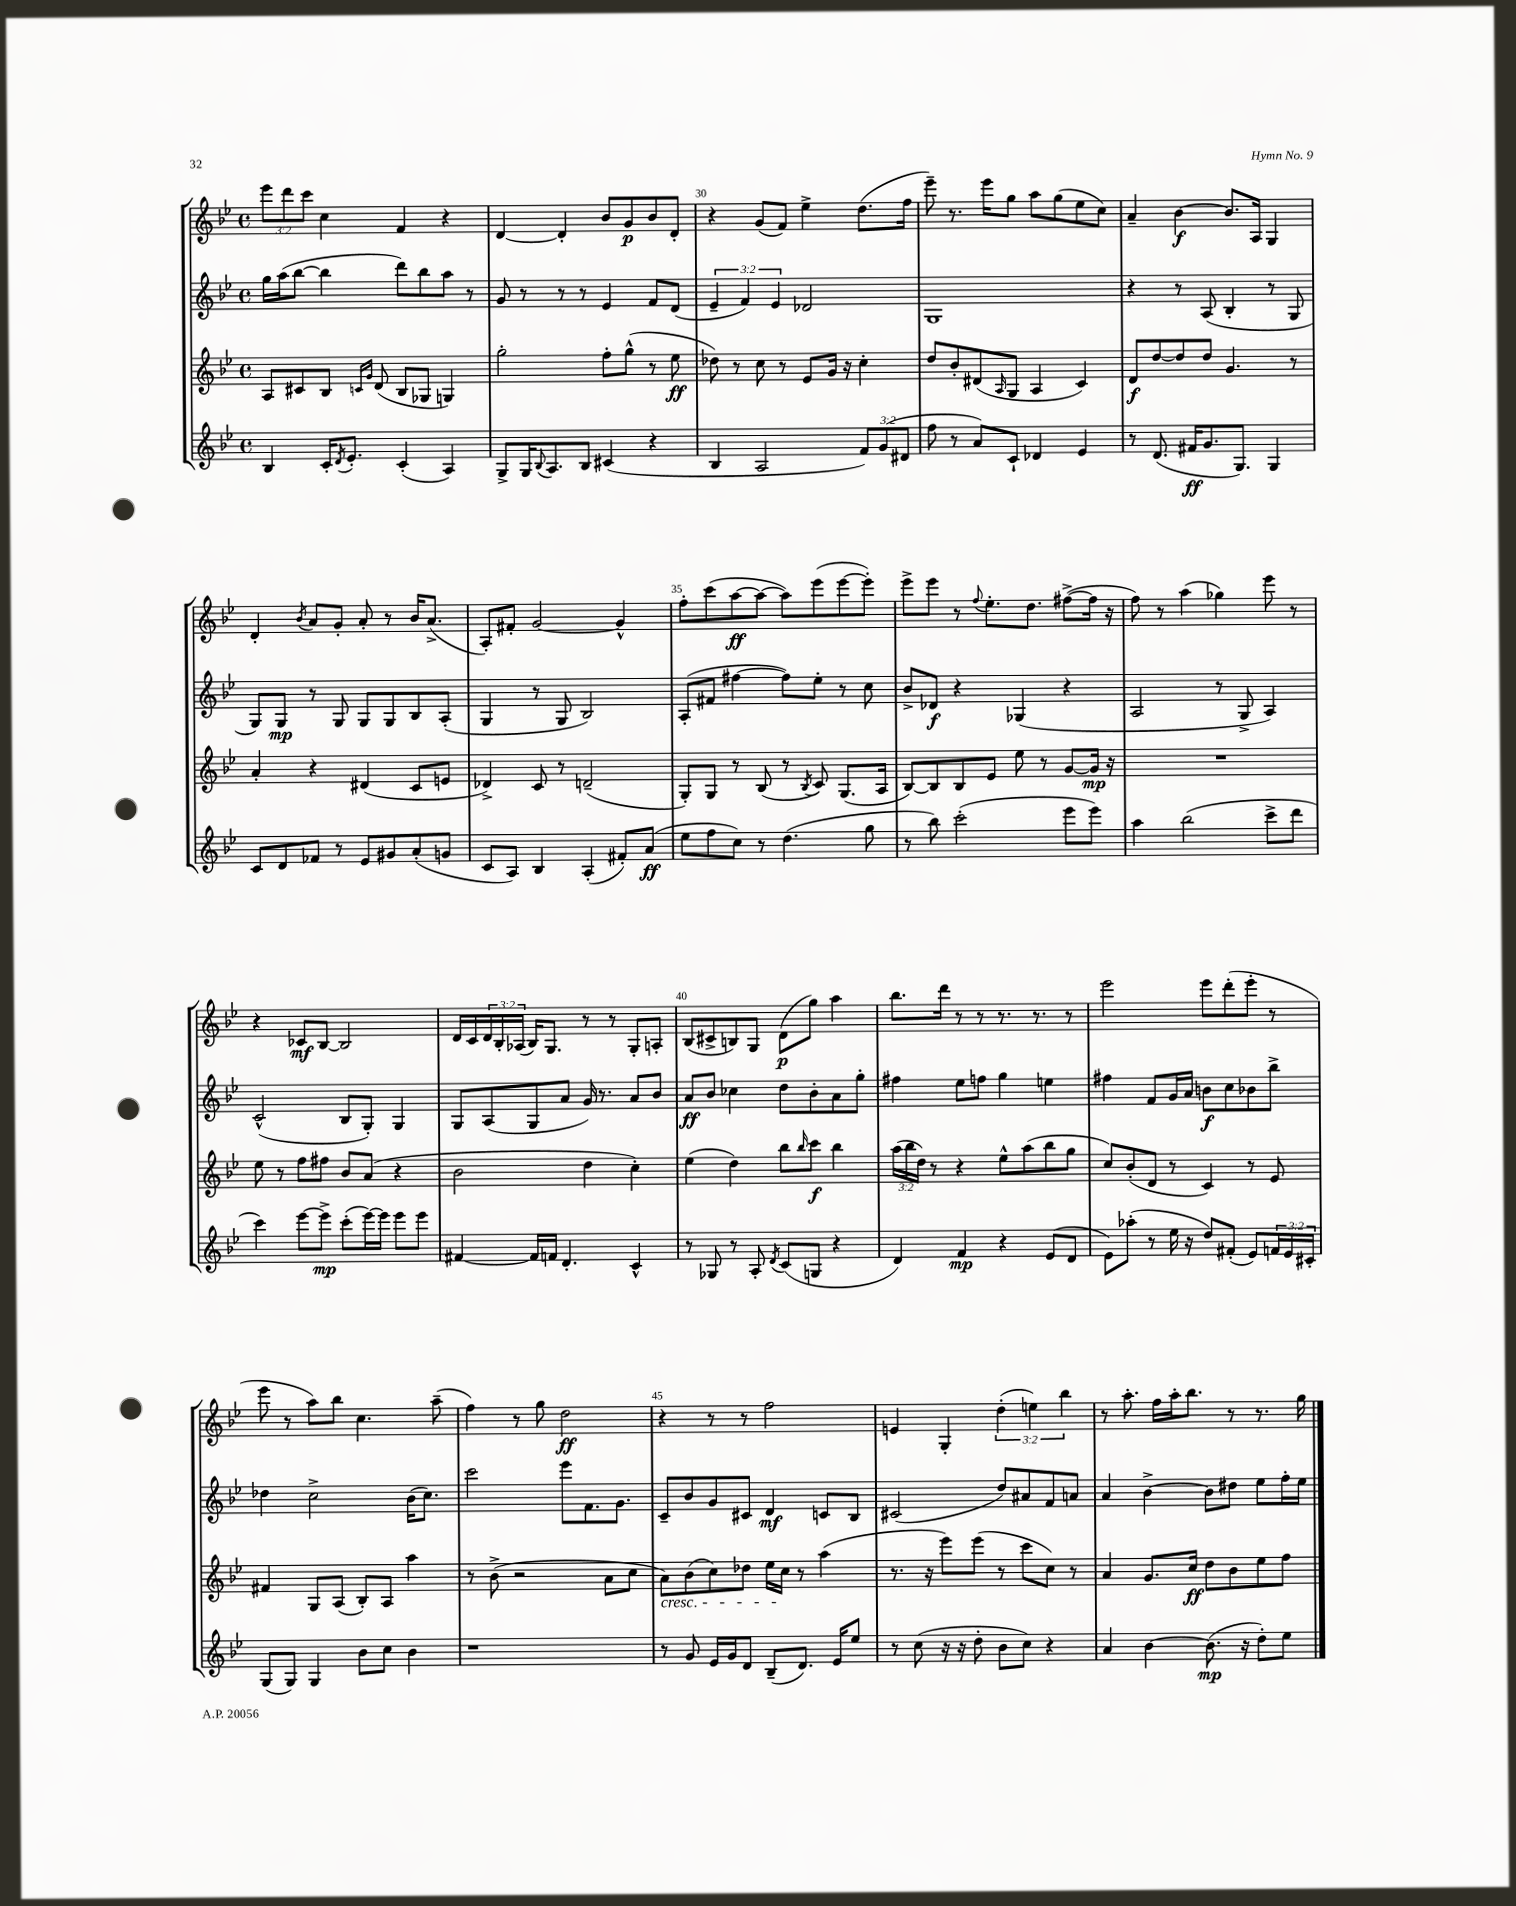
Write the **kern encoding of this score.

**kern	**dynam	**kern	**dynam	**kern	**dynam	**kern	**dynam
*part4	*part4	*part3	*part3	*part2	*part2	*part1	*part1
*staff4	*staff4	*staff3	*staff3	*staff2	*staff2	*staff1	*staff1
*clefG2	*	*clefG2	*	*clefG2	*	*clefG2	*
*k[b-e-]	*	*k[b-e-]	*	*k[b-e-]	*	*k[b-e-]	*
*M4/4	*	*M4/4	*	*M4/4	*	*M4/4	*
*met(c)	*	*met(c)	*	*met(c)	*	*met(c)	*
=28	=28	=28	=28	=28	=28	=28	=28
4B-/	.	8A/L	.	16gg\LL	.	12eee-\L	.
.	.	.	.	(16aa\J	.	.	.
.	.	.	.	.	.	12ddd\	.
.	.	8c#X/	.	[8bb-\J	.	.	.
.	.	.	.	.	.	12ccc\J	.
16c'/KL	.	8B-/J	.	4bb-\]	.	4cc\	.
8qd/	.	.	.	.	.	.	.
8.e-'/J	.	.	.	.	.	.	.
.	.	16qqcn/LL	.	.	.	.	.
.	.	16qqg/JJ	.	.	.	.	.
.	.	(8d/	.	.	.	.	.
(4c'/	.	8B-/L	.	8ddd\L)	.	4f/	.
.	.	8G-X/J	.	8bb-\	.	.	.
4A/)	.	4Gn/)	.	8aa\J	.	4r	.
.	.	.	.	8r	.	.	.
=29	=29	=29	=29	=29	=29	=29	=29
8G^/L	.	2gg'\	.	8g/	.	[4d/	.
16G/K	.	.	.	8r	.	.	.
8qqB-/	.	.	.	.	.	.	.
8.A/	.	.	.	.	.	.	.
.	.	.	.	8r	.	4d'/]	.
8B-/J	.	.	.	8r	.	.	.
(4c#X/	.	8ff'\L	.	4e-/	.	8b-/L	.
.	.	(8gg^^\J	.	.	.	8g/	p
4r	.	8r	.	8f/L	.	8b-/	.
.	.	8ee-\	ff	(8d/J	.	8d'/J	.
=30	=30	=30	=30	=30	=30	=30	=30
4B-/	.	8dd-X\)	.	6e-~/	.	4r	.
.	.	8r	.	.	.	.	.
.	.	.	.	6f/)	.	.	.
2A/	.	8cc\	.	.	.	(8g/L	.
.	.	.	.	6e-/	.	.	.
.	.	8r	.	.	.	8f/J)	.
.	.	8e-/L	.	2d-X/	.	4ee-^\	.
.	.	16g/Jk	.	.	.	.	.
.	.	16r	.	.	.	.	.
12f/L)	.	4cc'\	.	.	.	(8.dd\L	.
(12g/	.	.	.	.	.	.	.
12d#X/J	.	.	.	.	.	.	.
.	.	.	.	.	.	16ff\Jk	.
=31	=31	=31	=31	=31	=31	=31	=31
8ff\	.	8dd/L	.	1G	.	8eee-~\)	.
8r	.	8b-'/	.	.	.	8.r	.
8a/L)	.	(8d#X/	.	.	.	.	.
.	.	.	.	.	.	16eee-\KL	.
.	.	16qqA/	.	.	.	.	.
8c`/J	.	8G/J	.	.	.	8gg\J	.
4d-X/	.	4A/	.	.	.	8aa\L	.
.	.	.	.	.	.	(8gg\	.
4e-/	.	4c/)	.	.	.	8ee-\	.
.	.	.	.	.	.	8cc\J)	.
=32	=32	=32	=32	=32	=32	=32	=32
8r	.	8d/L	f	4r	.	4a~/	.
(8.d/	.	[8dd/	.	.	.	.	.
.	.	8dd/]	.	8r	.	[4b-\	f
16f#X/KL	ff	.	.	.	.	.	.
8.g/	.	8dd/J	.	(8A/	.	.	.
.	.	4.g/	.	4B-'/	.	8.b-/L]	.
8.G/J)	.	.	.	.	.	.	.
.	.	.	.	.	.	16A/Jk	.
4G/	.	.	.	8r	.	4G/	.
.	.	8r	.	8G/	.	.	.
!!LO:LB:g=z
=33	=33	=33	=33	=33	=33	=33	=33
8c/L	.	4a'/	.	8G/L)	.	4d'/	.
8d/	.	.	.	8G/J	mp	.	.
.	.	.	.	.	.	8qb-/	.
8f-X/J	.	4r	.	8r	.	8a/L	.
8r	.	.	.	8G/	.	8g'/J	.
8e-/L	.	(4d#X/	.	8G/L	.	8a'/	.
8g#X/	.	.	.	8G/	.	8r	.
(8a'/	.	8c/L	.	8B-/	.	16b-/KL	.
.	.	.	.	.	.	(8.a^/J	.
8gn/J	.	8en/J	.	(8A'/J	.	.	.
=34	=34	=34	=34	=34	=34	=34	=34
8c/L	.	4d-X^/)	.	4G/	.	8A'/L)	.
8A/J)	.	.	.	.	.	8f#X'/J	.
4B-/	.	8c/	.	8r	.	[2g/	.
.	.	8r	.	8G/	.	.	.
(4A'/	.	(2dn~/	.	2B-/)	.	.	.
8f#X'/L)	.	.	.	.	.	4g^^/]	.
(8a/J	ff	.	.	.	.	.	.
=35	=35	=35	=35	=35	=35	=35	=35
8ee-\L	.	8G'/L)	.	(8A'/L	.	8ff'\L	.
8ff\	.	8G/J	.	8f#X/J	.	(8ccc\	.
8cc\J)	.	8r	.	[4ff#X\	.	[8aa\	ff
8r	.	(8B-/	.	.	.	8aa\J_	.
(4.dd\	.	8r	.	8ff#\L])	.	8aa\L])	.
.	.	8qB-/	.	.	.	.	.
.	.	8c/)	.	8ee-'\J	.	(8eee-\	.
.	.	(8.G/L	.	8r	.	[8eee-\	.
8gg\	.	.	.	8cc\	.	8eee-'\J])	.
.	.	16A/Jk	.	.	.	.	.
=36	=36	=36	=36	=36	=36	=36	=36
8r	.	[8B-/L)	.	8b-^/L	.	8eee-^\L	.
8bb-\)	.	8B-/]	.	8d-X/J	f	8eee-\J	.
(2ccc'\	.	8B-/	.	4r	.	8r	.
.	.	.	.	.	.	8qqff/	.
.	.	8e-/J	.	.	.	8.ee-'\L	.
.	.	8ee-\	.	(4G-X/	.	.	.
.	.	.	.	.	.	8.dd\J	.
.	.	8r	.	.	.	.	.
8eee-\L	.	[8g/L	.	4r	.	([8ff#X^\L	.
8eee-\J)	.	16g/Jk]	mp	.	.	16ff#\Jk]	.
.	.	16r	.	.	.	16r	.
=37	=37	=37	=37	=37	=37	=37	=37
4aa\	.	1r	.	2A/	.	8ff\)	.
.	.	.	.	.	.	8r	.
(2bb-\	.	.	.	.	.	(4aa\	.
.	.	.	.	8r	.	4gg-X\)	.
.	.	.	.	8G^/	.	.	.
8ccc^\L	.	.	.	4A/)	.	8eee-\	.
8ddd\J	.	.	.	.	.	8r	.
!!LO:LB:g=z
=38	=38	=38	=38	=38	=38	=38	=38
4ccc\)	.	8ee-\	.	(2c^^/	.	4r	.
.	.	8r	.	.	.	.	.
[8eee-\L	.	8ff\L	.	.	.	8c-X/L	mf
8eee-^\J]	mp	8ff#X\J	.	.	.	[8B-/J	.
(8ccc'\L	.	8b-/L	.	8B-/L	.	2B-/]	.
[16eee-\L)	.	(8a/J	.	8G'/J)	.	.	.
16eee-\JJ]	.	.	.	.	.	.	.
8eee-\L	.	4r	.	4G/	.	.	.
8eee-\J	.	.	.	.	.	.	.
=39	=39	=39	=39	=39	=39	=39	=39
[4f#X/	.	2b-\	.	8G/L	.	16d/LL	.
.	.	.	.	.	.	16c/	.
.	.	.	.	(8A/	.	24d/	.
.	.	.	.	.	.	24B-'/	.
.	.	.	.	.	.	(24A-X/JJ	.
16f#/LL]	.	.	.	8G/	.	16B-/KL)	.
16fn/JJ	.	.	.	.	.	8.G/J	.
4.d'/	.	.	.	8a/J	.	.	.
.	.	4dd\	.	16g/)	.	8r	.
.	.	.	.	8.r	.	.	.
.	.	.	.	.	.	8r	.
4c^^/	.	4cc'\)	.	8a/L	.	8G'/L	.
.	.	.	.	8b-/J	.	8An'/J	.
=40	=40	=40	=40	=40	=40	=40	=40
8r	.	(4ee-\	.	8a/L	ff	(8B-/L	.
8G-X/	.	.	.	8b-/J	.	8c#X^/	.
8r	.	4dd\)	.	4cc-X\	.	8Bn/)	.
8A'/	.	.	.	.	.	8G/J	.
8qd/	.	.	.	.	.	.	.
(8c/L	.	8bb-\L	.	8dd\L	.	(8d\L	p
.	.	16qqbb-/	.	.	.	.	.
8Gn/J	.	8ccc\J	f	8b-'\	.	8gg\J)	.
4r	.	4bb-\	.	8a\	.	4aa\	.
.	.	.	.	8gg'\J	.	.	.
=41	=41	=41	=41	=41	=41	=41	=41
4d/)	.	(24aa\LL	.	4ff#X\	.	8.bb-\L	.
.	.	24bb-\	.	.	.	.	.
.	.	24dd\JJ)	.	.	.	.	.
.	.	8r	.	.	.	.	.
.	.	.	.	.	.	16ddd\Jk	.
4f/	mp	4r	.	8ee-\L	.	8r	.
.	.	.	.	8ffn\J	.	8r	.
4r	.	8ee-^^\L	.	4gg\	.	8.r	.
.	.	(8aa\	.	.	.	.	.
.	.	.	.	.	.	8.r	.
(8e-/L	.	8bb-\	.	4een\	.	.	.
8d/J	.	8gg\J	.	.	.	8r	.
=42	=42	=42	=42	=42	=42	=42	=42
8e-\L)	.	8cc/L)	.	4ff#X\	.	2eee-\	.
(8aa-X'\J	.	(8b-'/	.	.	.	.	.
8r	.	8d/J	.	8f/L	.	.	.
16ee-\	.	8r	.	16g/L	.	.	.
16r	.	.	.	16a/JJ	.	.	.
8dd/L)	.	4c/)	.	8bn\L	f	8eee-\L	.
(8f#X'/J	.	.	.	8cc\	.	(8ddd'\	.
8e-/L)	.	8r	.	8b-X\	.	8eee-'\J	.
24fn/L	.	8e-/	.	8bb-^\J	.	8r	.
24e-/	.	.	.	.	.	.	.
24c#X'/JJ	.	.	.	.	.	.	.
!!LO:LB:g=z
=43	=43	=43	=43	=43	=43	=43	=43
(8G/L	.	4f#X/	.	4dd-X\	.	8eee-\	.
8G/J)	.	.	.	.	.	8r	.
4G/	.	8G/L	.	2cc^\	.	8aa\L)	.
.	.	(8A/J	.	.	.	8bb-\J	.
8b-\L	.	8B-'/L)	.	.	.	4.cc\	.
8cc\J	.	8A/J	.	.	.	.	.
4b-\	.	4aa\	.	(16b-\KL	.	.	.
.	.	.	.	8.cc\J)	.	.	.
.	.	.	.	.	.	(8aa~\	.
=44	=44	=44	=44	=44	=44	=44	=44
1r	.	8r	.	2ccc\	.	4ff\)	.
.	.	(8b-^\	.	.	.	.	.
.	.	2r	.	.	.	8r	.
.	.	.	.	.	.	8gg\	.
.	.	.	.	8eee-\L	.	2dd\	ff
.	.	.	.	8.f\	.	.	.
.	.	8a\L	.	.	.	.	.
.	.	.	.	8.g\J	.	.	.
.	.	8cc\J	.	.	.	.	.
=45	=45	=45	=45	=45	=45	=45	=45
!	!	!LO:TX:b:i:t=cresc.	!	!	!	!	!
8r	.	8a\L)	.	8c~/L	.	4r	.
8g/	.	(8b-\	.	8b-/	.	.	.
16e-/LL	.	8cc\)	.	8g/	.	8r	.
16g/J	.	.	.	.	.	.	.
8d/J	.	8dd-X\J	.	8c#X/J	.	8r	.
(8B-~/L	.	16ee-\LL	.	4d/	mf	2ff\	.
.	.	16cc\JJ	.	.	.	.	.
8.d/J)	.	8r	.	.	.	.	.
.	.	(4aa\	.	8cn/L	.	.	.
16e-/KL	.	.	.	.	.	.	.
8ee-/J	.	.	.	8B-/J	.	.	.
=46	=46	=46	=46	=46	=46	=46	=46
8r	.	8.r	.	(2c#X/	.	4en/	.
(8cc\	.	.	.	.	.	.	.
.	.	16r	.	.	.	.	.
16r	.	8eee-\L)	.	.	.	4G'/	.
16r	.	.	.	.	.	.	.
8dd'\	.	(8eee-\J	.	.	.	.	.
8b-\L	.	8r	.	8dd/L)	.	(6dd'\	.
8cc\J)	.	8ccc\L	.	8a#X/	.	.	.
.	.	.	.	.	.	6een\)	.
4r	.	8cc\J)	.	8f/	.	.	.
.	.	.	.	.	.	6bb-\	.
.	.	8r	.	8an/J	.	.	.
=47	=47	=47	=47	=47	=47	=47	=47
4a/	.	4a/	.	4a/	.	8r	.
.	.	.	.	.	.	8.aa'\	.
[4b-\	.	8.g/L	.	[4b-^\	.	.	.
.	.	.	.	.	.	16ff\LL	.
.	.	.	.	.	.	16aa'\J	.
.	.	16cc/Jk	ff	.	.	8.bb-\J	.
(8.b-\]	mp	8dd\L	.	8b-\L]	.	.	.
.	.	8b-\	.	8dd#X\J	.	8r	.
16r	.	.	.	.	.	.	.
8dd'\L)	.	8ee-\	.	8ee-\L	.	8.r	.
8ee-\J	.	8ff\J	.	16ff'\L	.	.	.
.	.	.	.	16ee-\JJ	.	16gg\	.
==	==	==	==	==	==	==	==
*-	*-	*-	*-	*-	*-	*-	*-
